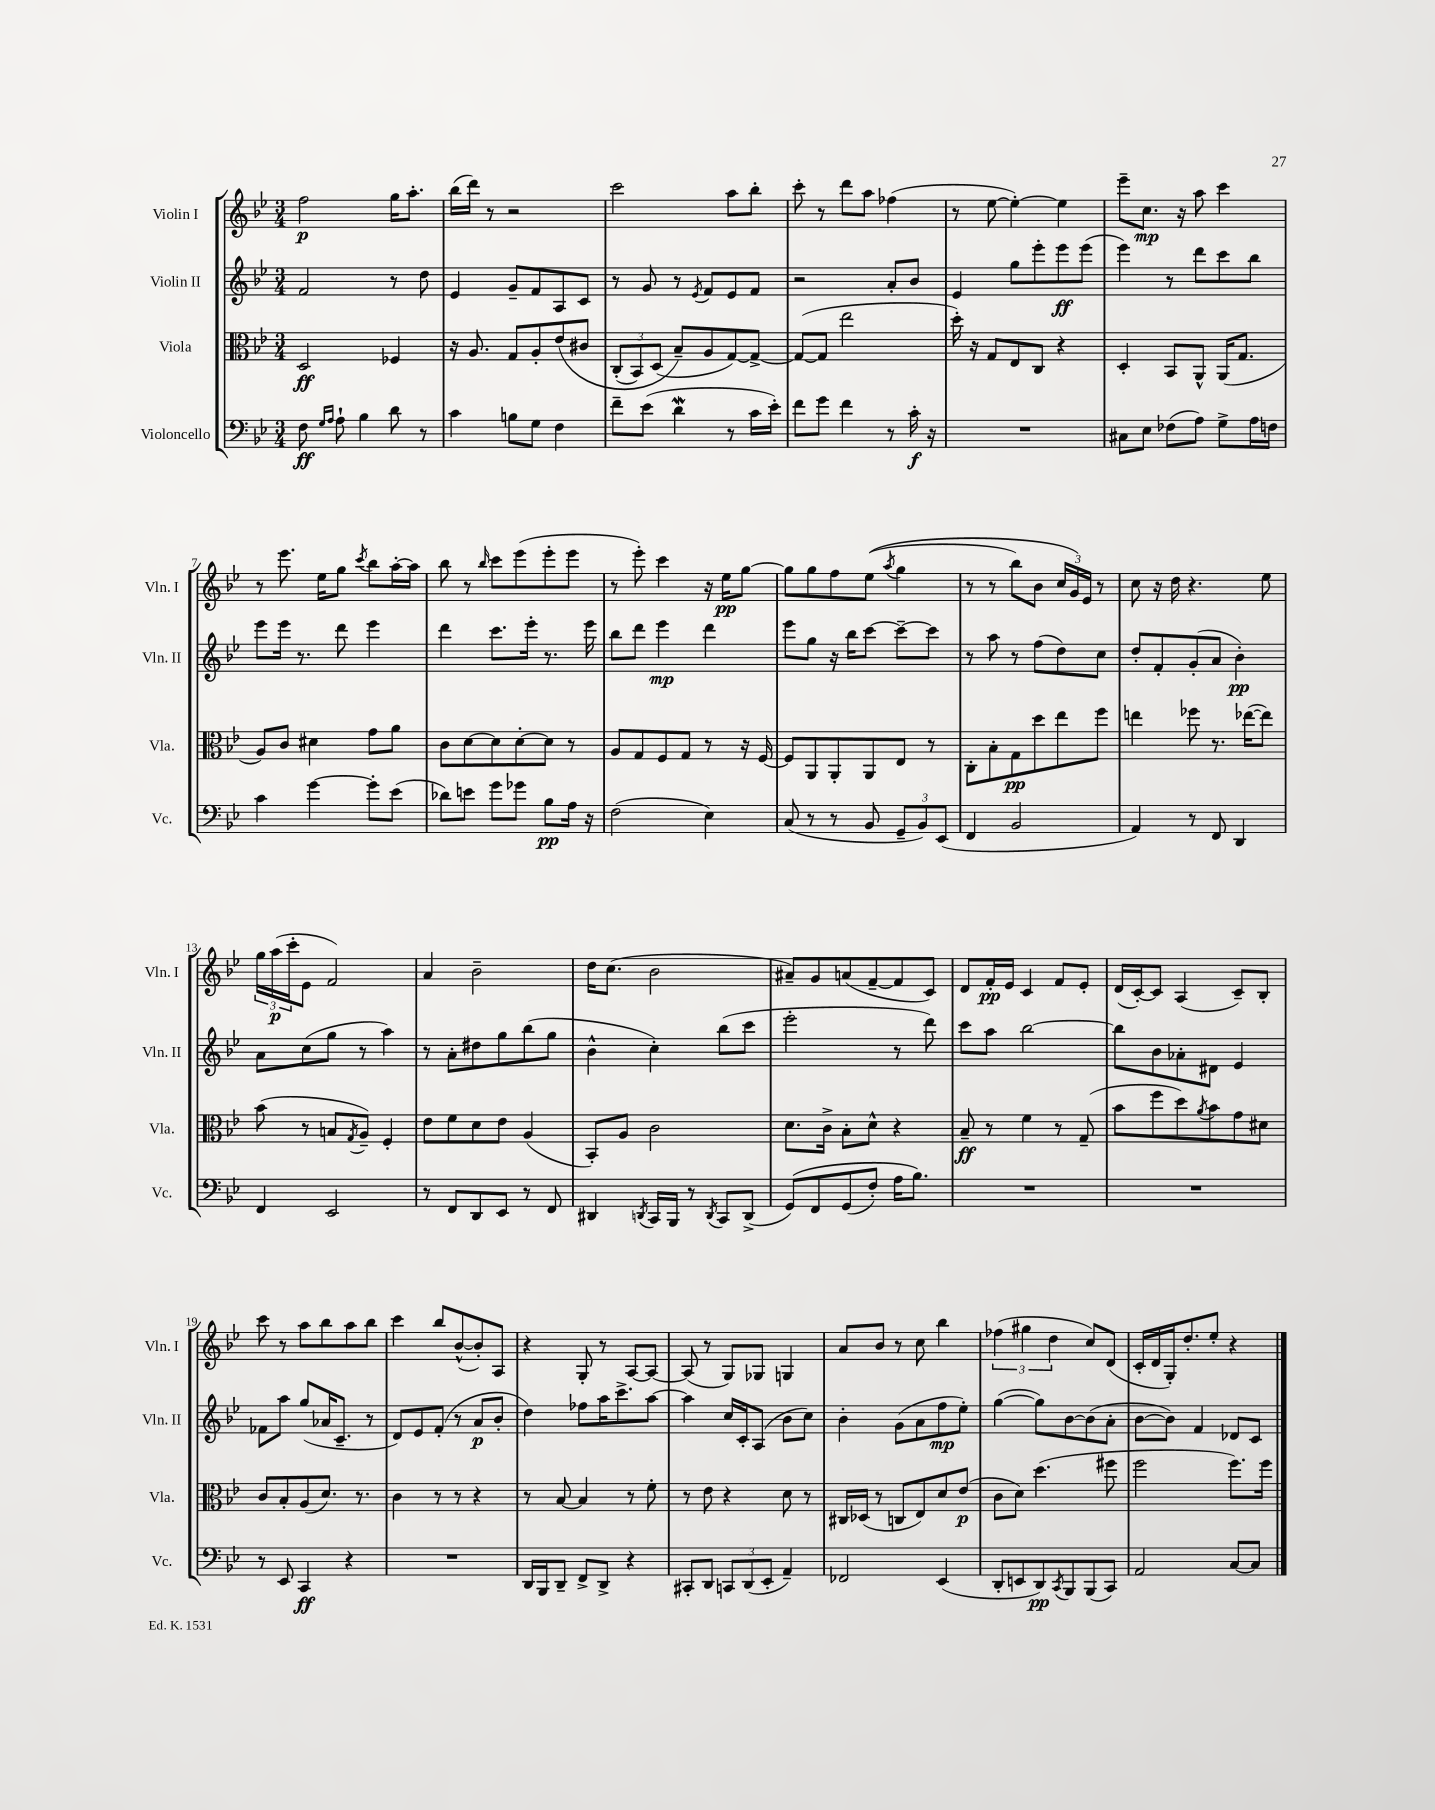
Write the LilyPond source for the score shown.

<<
\new StaffGroup <<
\new Staff = "s0" \with { instrumentName = "Violin I" shortInstrumentName = "Vln. I" } {
    \clef treble \key bes \major \numericTimeSignature \time 3/4
    f''2\p g''16 a''8.-. |
    bes''16( d'''16) r8 r2 |
    c'''2 a''8 bes''8-. |
    c'''8-. r8 d'''8 a''8 fes''4( |
    r8 ees''8~ ees''4~-.) ees''4 |
    ees'''8-- c''8.\mp r16 a''8 c'''4 |
    r8 ees'''8. ees''16 g''8 \acciaccatura { c'''8 } bes''8 a''16~-. a''16 |
    bes''8 r8 \grace { bes''16 } c'''8 ees'''8( ees'''8-. ees'''8 |
    r8 ees'''8-.) c'''4 r16 ees''16\pp g''8~ |
    g''8 g''8 f''8 ees''8(\( \acciaccatura { a''8 } g''4 |
    r8 r8 bes''8) bes'8 \tuplet 3/2 { c''16 g'16\) ees'16 } r8 |
    c''8 r16 d''16 r4. ees''8 |
    \tuplet 3/2 { g''16 a''16\p( c'''16-. } ees'8 f'2) |
    a'4 bes'2-- |
    d''16 c''8.( bes'2 |
    ais'8--) g'8 a'8( f'8~-- f'8 c'8) |
    d'8 f'16-.\pp ees'16 c'4 f'8 ees'8-. |
    d'16( c'16~-.) c'8 a4( c'8--) bes8-. |
    c'''8 r8 a''8 bes''8 a''8 bes''8 |
    c'''4 bes''8 bes'8~-^( bes'8-.) a8 |
    r4 g8-. r8 a8~ a8~ |
    a8( r8 g8) ges8 g4 |
    a'8 bes'8 r8 c''8 bes''4 |
    \tuplet 3/2 { fes''4( gis''4 d''4 } c''8) d'8( |
    c'16-. d'16 g16-.) d''8.-. ees''8-. r4 \bar "|." |
}
\new Staff = "s1" \with { instrumentName = "Violin II" shortInstrumentName = "Vln. II" } {
    \clef treble \key bes \major \numericTimeSignature \time 3/4
    f'2 r8 d''8 |
    ees'4 g'8-- f'8 a8 c'8 |
    r8 g'8 r8 \acciaccatura { ees'8 } f'8 ees'8 f'8 |
    r2 a'8-. bes'8 |
    ees'4 g''8 ees'''8-. ees'''8\ff ees'''8( |
    ees'''4) r8 d'''8 c'''8 bes''8 |
    ees'''8 ees'''16 r8. d'''8 ees'''4 |
    d'''4 c'''8. ees'''16-. r8. ees'''16 |
    bes''8 d'''8 ees'''4\mp d'''4 |
    ees'''8 g''8 r16 bes''16 c'''8~ c'''8~-- c'''8 |
    r8 a''8 r8 f''8( d''8) c''8 |
    d''8-. f'8-. g'8-.( a'8 bes'4-.\pp) |
    a'8 c''8( g''8 r8 a''4) |
    r8 a'8-. dis''8 g''8 bes''8( g''8 |
    bes'4-^ c''4-.) bes''8( c'''8 |
    ees'''2-. r8 d'''8) |
    c'''8 a''8 bes''2~ |
    bes''8 bes'8 aes'8-. dis'8 ees'4 |
    fes'8 a''8 g''8( aes'16 c'8.-- r8 |
    d'8) ees'8 f'8-.( r8 a'8\p bes'8-. |
    d''4) fes''8 a''16 c'''8.-> a''8~ |
    a''4 c''16 c'16-. a8( bes'8 c''8) |
    bes'4-. g'8( a'8 f''8\mp ees''8-.) |
    g''4~( g''8) bes'8~ bes'8( a'8-. |
    bes'8~ bes'8) f'4 des'8 c'8 \bar "|." |
}
\new Staff = "s2" \with { instrumentName = "Viola" shortInstrumentName = "Vla." } {
    \clef alto \key bes \major \numericTimeSignature \time 3/4
    d2\ff fes4 |
    r16 a8. g8 a8-. ees'8\( cis'8 |
    \tuplet 3/2 { c8-.( bes,8) d8( } bes8--\) a8 g8~) g8~-> |
    g8~( g8 ees''2 |
    d''16-.) r16 g8 ees8 c8 r4 |
    d4-. bes,8 a,8-^ a,16( g8. |
    a8) c'8 dis'4 g'8 a'8 |
    c'8 d'8~ d'8 d'8~-. d'8 r8 |
    a8 g8 f8 g8 r8 r16 f16~ |
    f8 a,8 a,8-. a,8 ees8 r8 |
    c8-. bes8-. g8\pp d''8 ees''8 f''8 |
    e''4 fes''8 r8. ees''16~( ees''8) |
    bes'8( r8 b8 \acciaccatura { g8 } a8--) f4-. |
    ees'8 f'8 d'8 ees'8 a4( |
    bes,8-.) a8 c'2 |
    d'8. c'16-> bes8-. d'8-^ r4 |
    bes8--\ff r8 f'4 r8 g8--( |
    bes'8 f''8 d''8) \acciaccatura { a'8 } bes'8 g'8 dis'8 |
    c'8 bes8-. a8( d'8.) r8. |
    c'4 r8 r8 r4 |
    r8 bes8~ bes4 r8 f'8-. |
    r8 ees'8 r4 d'8 r8 |
    cis16 des16( r8 c8 ees8) d'8 ees'8\p( |
    c'8 d'8) d''4.( fis''8 |
    f''2 f''8.) f''16 \bar "|." |
}
\new Staff = "s3" \with { instrumentName = "Violoncello" shortInstrumentName = "Vc." } {
    \clef bass \key bes \major \numericTimeSignature \time 3/4
    f8\ff \grace { g16 a16 } a8-! bes4 d'8 r8 |
    c'4 b8 g8 f4 |
    f'8-- ees'8( d'4\mordent r8 c'16 ees'16-.) |
    f'8 g'8 f'4 r8 c'16-.\f r16 |
    R2. |
    cis8 ees8 fes8( a8) g8-> a16 f16 |
    c'4 g'4~ g'8-. ees'8( |
    des'8) e'8 g'8 ges'8 bes8\pp a16 r16 |
    f2( ees4) |
    c8( r8 r8 bes,8 \tuplet 3/2 { g,8-- bes,8) ees,8( } |
    f,4 bes,2 |
    a,4) r8 f,8 d,4 |
    f,4 ees,2 |
    r8 f,8 d,8 ees,8 r8 f,8 |
    dis,4 \acciaccatura { d,8 } c,16 bes,,16 r8 \acciaccatura { d,8 } c,8 d,8->( |
    g,8)\( f,8 g,8( f8-.) a16 bes8.\) |
    R2. |
    R2. |
    r8 ees,8 c,4\ff r4 |
    R2. |
    d,16 bes,,16 d,8-- f,8-> d,8-> r4 |
    cis,8-. d,8 \tuplet 3/2 { c,8 d,8( ees,8-. } a,4--) |
    fes,2 ees,4( |
    d,8-. e,8 d,8\pp) \acciaccatura { c,8 } bes,,8 bes,,8( c,8) |
    a,2 c8~ c8 \bar "|." |
}
>>
>>
